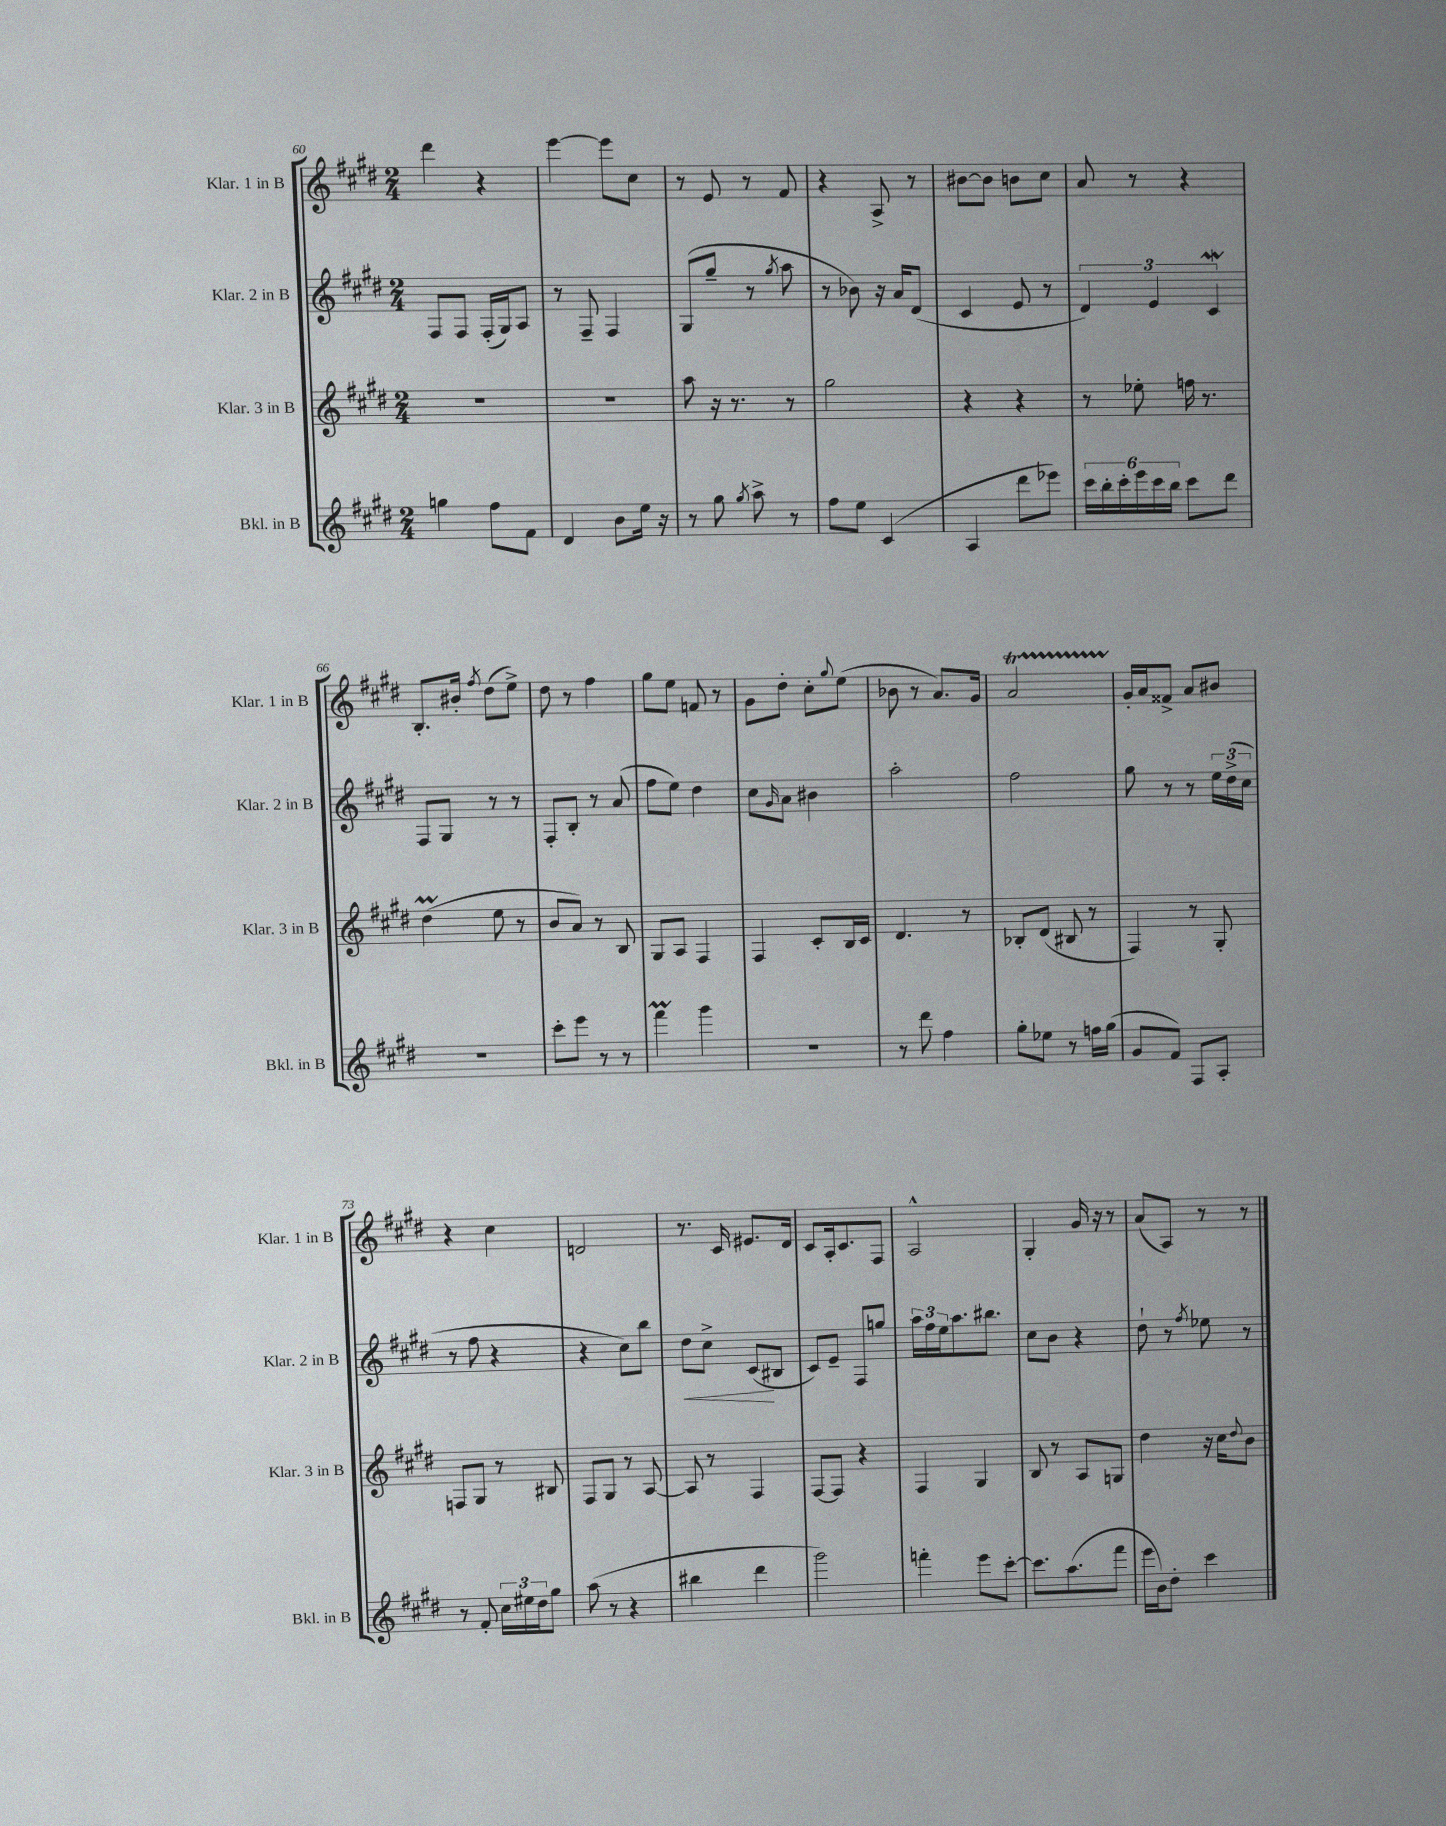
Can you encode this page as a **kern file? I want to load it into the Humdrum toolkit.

**kern	**kern	**kern	**kern
*staff4	*staff3	*staff2	*staff1
*clefG2	*clefG2	*clefG2	*clefG2
*k[f#c#g#d#]	*k[f#c#g#d#]	*k[f#c#g#d#]	*k[f#c#g#d#]
*M2/4	*M2/4	*M2/4	*M2/4
4gg\	2r	8F#/L	4ddd#\
.	.	8F#/J	.
8ff#\L	.	(16F#'/LL	4r
.	.	16G#/J)	.
8f#\J	.	8A/J	.
=	=	=	=
4d#/	2r	8r	[4eee\
.	.	8F#~/	.
8b\L	.	4F#/	8eee\]L
16ee\Jk	.	.	8cc#\J
16r	.	.	.
=	=	=	=
8r	8aa\	(8G#/L	8r
8gg#\	16r	8gg#~/J	8e/
.	8.r	.	.
8qgg#/	.	.	.
8aa^\	.	8r	8r
.	.	8qgg#/	.
8r	8r	8aa\	8f#/
=	=	=	=
8ff#\L	2gg#\	8r	4r
8ee\J	.	8b-\)	.
(4c#/	.	16r	8A^/
.	.	16a/LK	.
.	.	(8d#/J	8r
=	=	=	=
4A/	4r	4c#/	[8b#\L
.	.	.	8b#\]J
8ddd#\L	4r	8e/	8b\L
8eee-\J)	.	8r	8cc#\J
=	=	=	=
24ccc#\LL	8r	6d#/)	8a/
24bb'\	.	.	.
24ccc#'\	.	.	.
24eee\	8ee-'\	.	8r
24ccc#\	.	6e/	.
24bb\JJ	.	.	.
8ccc#\L	16ff\	.	4r
.	8.r	.	.
.	.	6c#/	.
8ddd#\J	.	.	.
=	=	=	=
2r	(4dd#\	8F#/L	8.B'/L
.	.	8G#/J	.
.	.	.	16b#'/Jk
.	.	.	8qff#/
.	8ee\	8r	(8dd#\L
.	8r	8r	8ee^\J)
=	=	=	=
8ccc#'\L	8b/L	8F#'/L	8dd#\
8eee\J	8a/J)	8B'/J	8r
8r	8r	8r	4ff#\
8r	8B/	(8a/	.
=	=	=	=
4fff#\	8G#/L	8ff#\L	8gg#\L
.	8A/J	8ee\J)	8ee\J
4ggg#\	4F#/	4dd#\	8f/
.	.	.	8r
=	=	=	=
2r	4F#/	8cc#\L	8g#\L
.	.	16qqg#/	.
.	.	8a\J	8dd#'\J
.	8c#'/L	4b#\	8cc#'\L
.	.	.	8qqgg#/
.	16B/L	.	(8ee\J
.	16c#/JJ	.	.
=	=	=	=
8r	4.d#/	2aa'\	8b-\
8ddd#\	.	.	8r
4ff#\	.	.	8.a/L)
.	8r	.	.
.	.	.	16g#/Jk
=	=	=	=
8gg#'\L	8B-'/L	2ff#\	2a/
8ee-\J	(8d#/J	.	.
8r	8B#/	.	.
16ff\LL	8r	.	.
(16gg#\JJ	.	.	.
=	=	=	=
8g#/L	4F#/)	8gg#\	16g#'/LL
.	.	.	16a/J
8f#/J)	.	8r	8f##^/J
8F#/L	8r	8r	8a/L
8A'/J	8G#'/	24ee\LL	8b#/J
.	.	(24dd#^\	.
.	.	24cc#\JJ	.
=	=	=	=
8r	8F/L	8r	4r
8f#'/	8G#/J	8ff#\	.
24cc#\LL	8r	4r	4cc#\
24ee#\	.	.	.
24dd#\J	.	.	.
8gg#\J	8B#/	.	.
=	=	=	=
(8aa\	8F#/L	4r	2d/
8r	8G#/J	.	.
4r	8r	8cc#\L)	.
.	[8A/	8bb\J	.
=	=	=	=
4bb#\	8A/]	8dd#\L	8.r
.	8r	8cc#^\J	.
.	.	.	16c#/
4ddd#\	4F#/	(8c#/L	8.e#/L
.	.	8B#/J	.
.	.	.	16d#/Jk
=	=	=	=
2ggg#\)	[8F#/L	8c#/L)	8c#/L
.	8F#/]J	8e~/J	16A'/k
.	.	.	8.c#/
.	4r	8F#/L	.
.	.	8gg/J	8F#/J
=	=	=	=
4fff'\	4F#/	24aa\LL	2A^^/
.	.	24ff#\	.
.	.	24ee\J	.
.	.	8.aa\	.
8eee\L	4G#/	.	.
.	.	8.bb#\J	.
[8ccc#'\J	.	.	.
=	=	=	=
8.ccc#\]L	8B/	8cc#\L	4G#'/
.	8r	8b\J	.
(8.aa\	.	.	.
.	8A/L	4r	16g#/
.	.	.	16r
8fff#\J	8G/J	.	8r
=	=	=	=
16eee\LL	4dd#\	8dd#`\	(8a/L
16b\J)	.	.	.
8dd#'\J	.	8r	8A/J)
.	.	8qff#/	.
4ccc#\	16r	8ee-\	8r
.	16cc#\LK	.	.
.	8qqdd#/	.	.
.	8b\J	8r	8r
==	==	==	==
*-	*-	*-	*-
